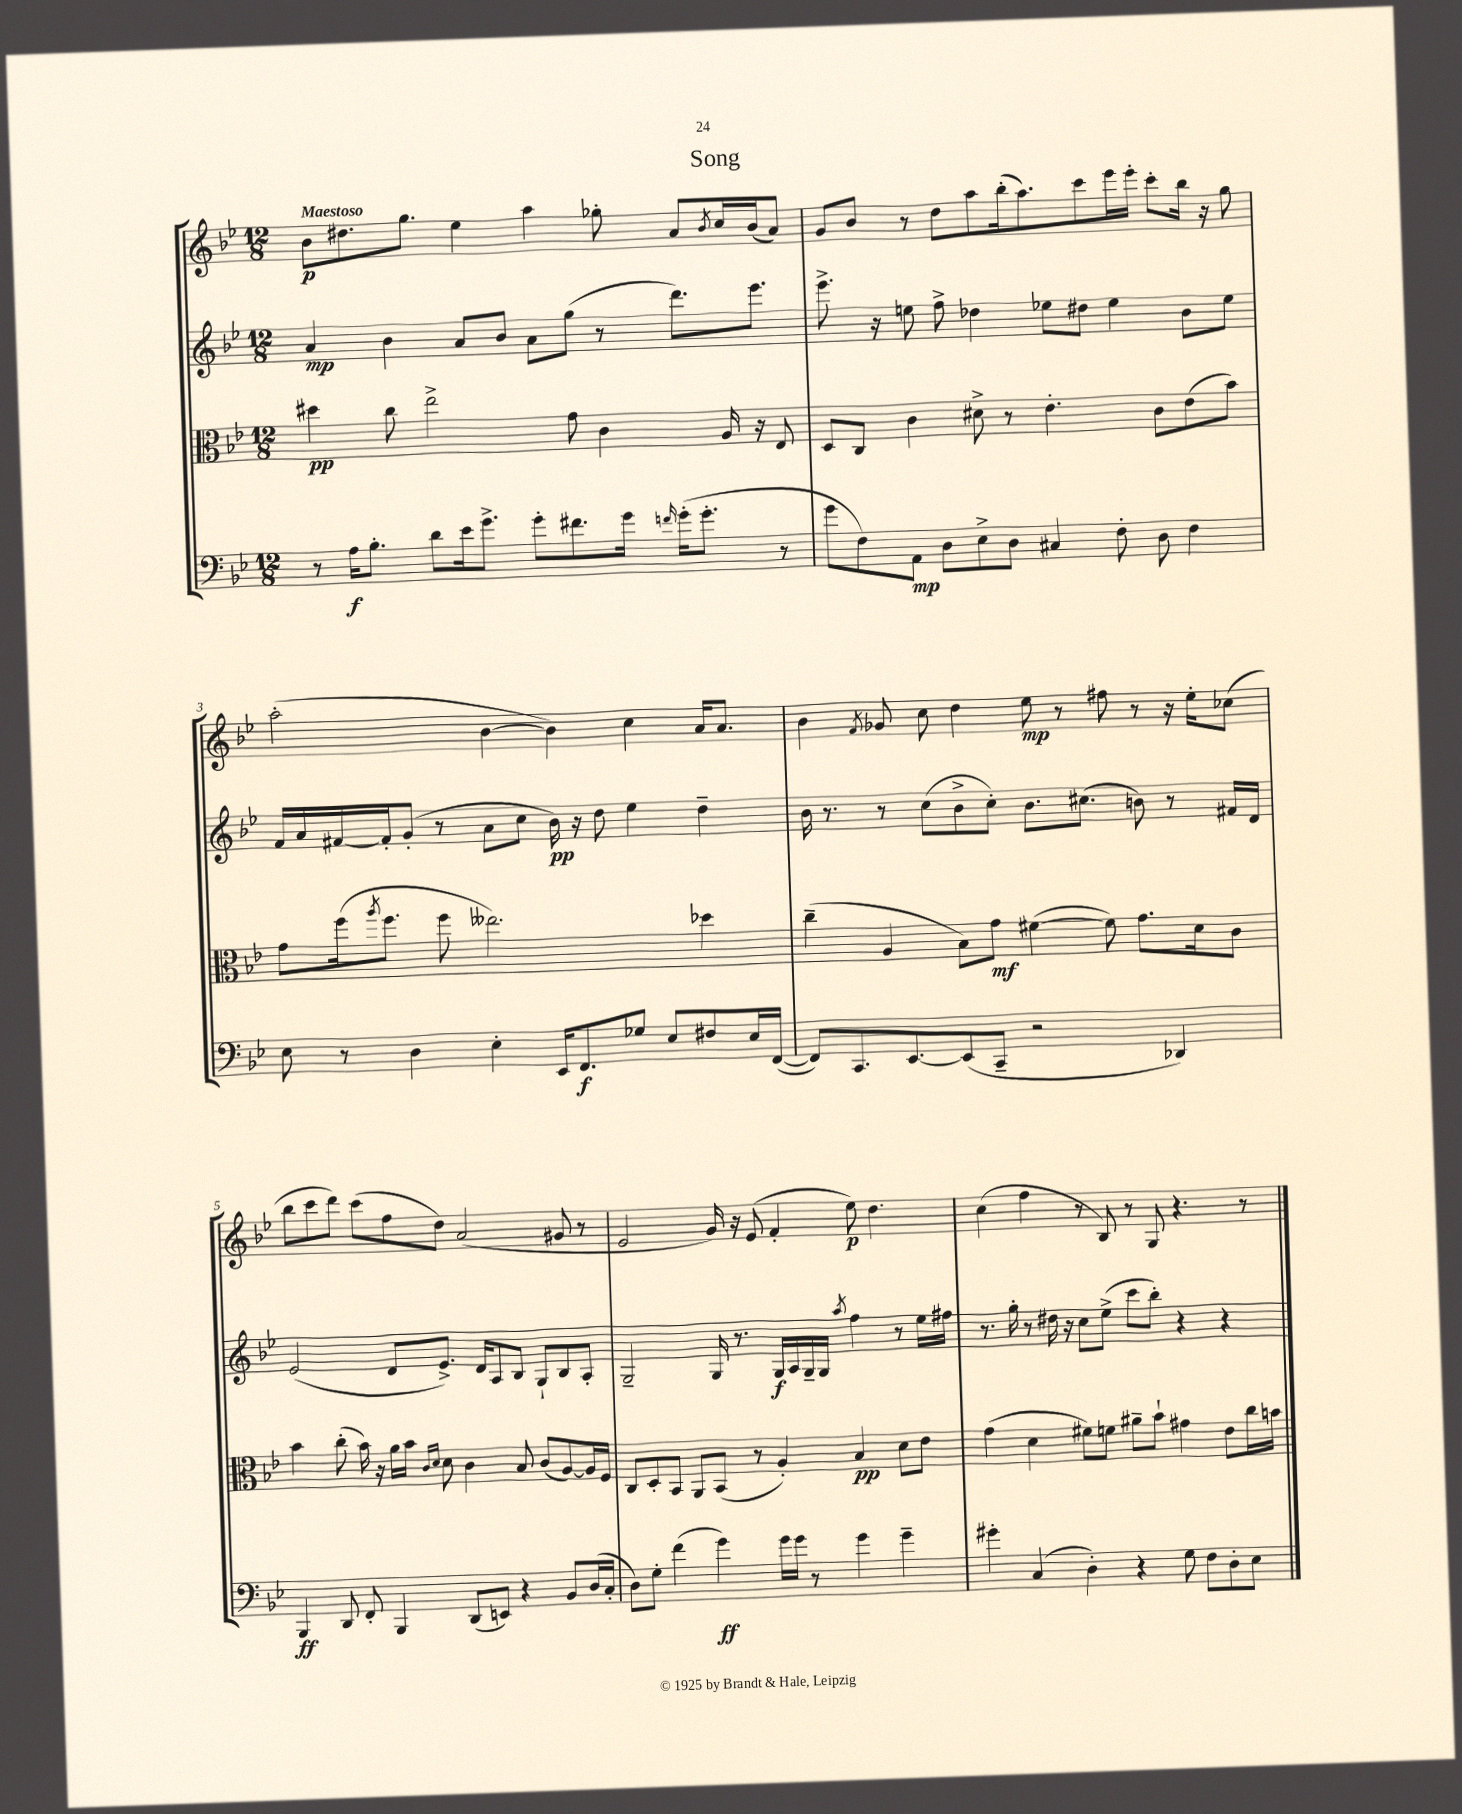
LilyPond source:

\header { title = "Song" }
<<
\new StaffGroup <<
\new Staff = "s0" {
    \clef treble \key bes \major \numericTimeSignature \time 12/8 \tempo "Maestoso"
    bes'8\p dis''8. g''8. ees''4 a''4 ges''8-. a'8 \acciaccatura { bes'8 } c''16 bes'16( a'8) |
    g'8 bes'8 r8 d''8 a''8 bes''16-.( a''8.) c'''8 ees'''16 ees'''16-. c'''8-. bes''16 r16 g''8 |
    a''2-.( bes'4~ bes'4) c''4 a'16 a'8. |
    bes'4 \acciaccatura { f'8 } ges'8 c''8 d''4 ees''8\mp r8 fis''8 r8 r16 ees''16-. ces''8( |
    bes''8 c'''8 d'''8) c'''8( f''8 d''8) a'2( gis'8 r8 |
    ees'2 g'16) r16 ees'8( f'4-. ees''8\p) d''4. |
    c''4( f''4 r8 bes8) r8 g8 r4. r8 \bar "|." |
}
\new Staff = "s1" {
    \clef treble \key bes \major \numericTimeSignature \time 12/8
    a'4\mp bes'4 a'8 bes'8 a'8 g''8( r8 d'''8.) ees'''8. |
    ees'''8.-> r16 e''8 f''8-> des''4 ees''8 dis''8 ees''4 bes'8 ees''8 |
    f'16 a'16 fis'16~ fis'16-. g'8-.( r8 a'8 c''8 bes'16\pp) r16 d''8 ees''4 d''4-- |
    bes'16 r8. r8 c''8( bes'8-> c''8-.) bes'8. cis''8.( b'8) r8 fis'16 d'16 |
    ees'2( d'8 ees'8.->) d'16 a8 bes8 g8-! bes8 a8-. |
    g2-- g16 r8. g16\f a16 g16-- g16 \acciaccatura { a''8 } f''4 r8 ees''16 fis''16 |
    r8. g''16-. r8 dis''16 r16 c''8 ees''8->( c'''8 bes''8-.) r4 r4 \bar "|." |
}
\new Staff = "s2" {
    \clef alto \key bes \major \numericTimeSignature \time 12/8
    dis''4\pp c''8 ees''2-> g'8 c'4 a16 r16 ees8 |
    d8 c8 c'4 dis'8-> r8 ees'4.-. c'8 ees'8( bes'8) |
    g'8 f''16( \acciaccatura { a''8 } f''8. f''8 eeses''2.) des''4 |
    c''4--( a4 bes8) g'8\mf fis'4~( fis'8) g'8. d'16 c'8 |
    bes'4 c''8-.( bes'16) r16 a'16 bes'16 \grace { c'16 d'16 } d'8 c'4 bes8 c'8( a8~) a16 f16 |
    c8 d8-. bes,8 a,8 bes,8( r8 a4-.) bes4\pp d'8 ees'8 |
    g'4( d'4 fis'8) f'8 ais'8-- bes'8-! gis'4 ees'8 c''16 b'16 \bar "|." |
}
\new Staff = "s3" {
    \clef bass \key bes \major \numericTimeSignature \time 12/8
    r8 a16\f bes8.-. d'8 ees'16 g'8.-> g'8-. fis'8. g'16 \grace { f'16 } g'16-.( g'8.-. r8 |
    g'8 f8) a,8\mp d8 ees8-> d8 cis4 f8-. d8 f4 |
    ees8 r8 d4 ees4-. ees,16 f,8.\f ges8 ees8 fis8 ees16 f,16~( |
    f,8) c,8. ees,8.~ ees,8( c,8-- r2 des,4) |
    bes,,4\ff d,8 f,8-. bes,,4 d,8( e,8) r4 bes,8 d16( c16-. |
    d8) g8-. f'4( g'4\ff) g'16 g'16 r8 g'4 g'4-- |
    gis'4-. c4( d4-.) r4 g8 f8 d8-. ees8 \bar "|." |
}
>>
>>
